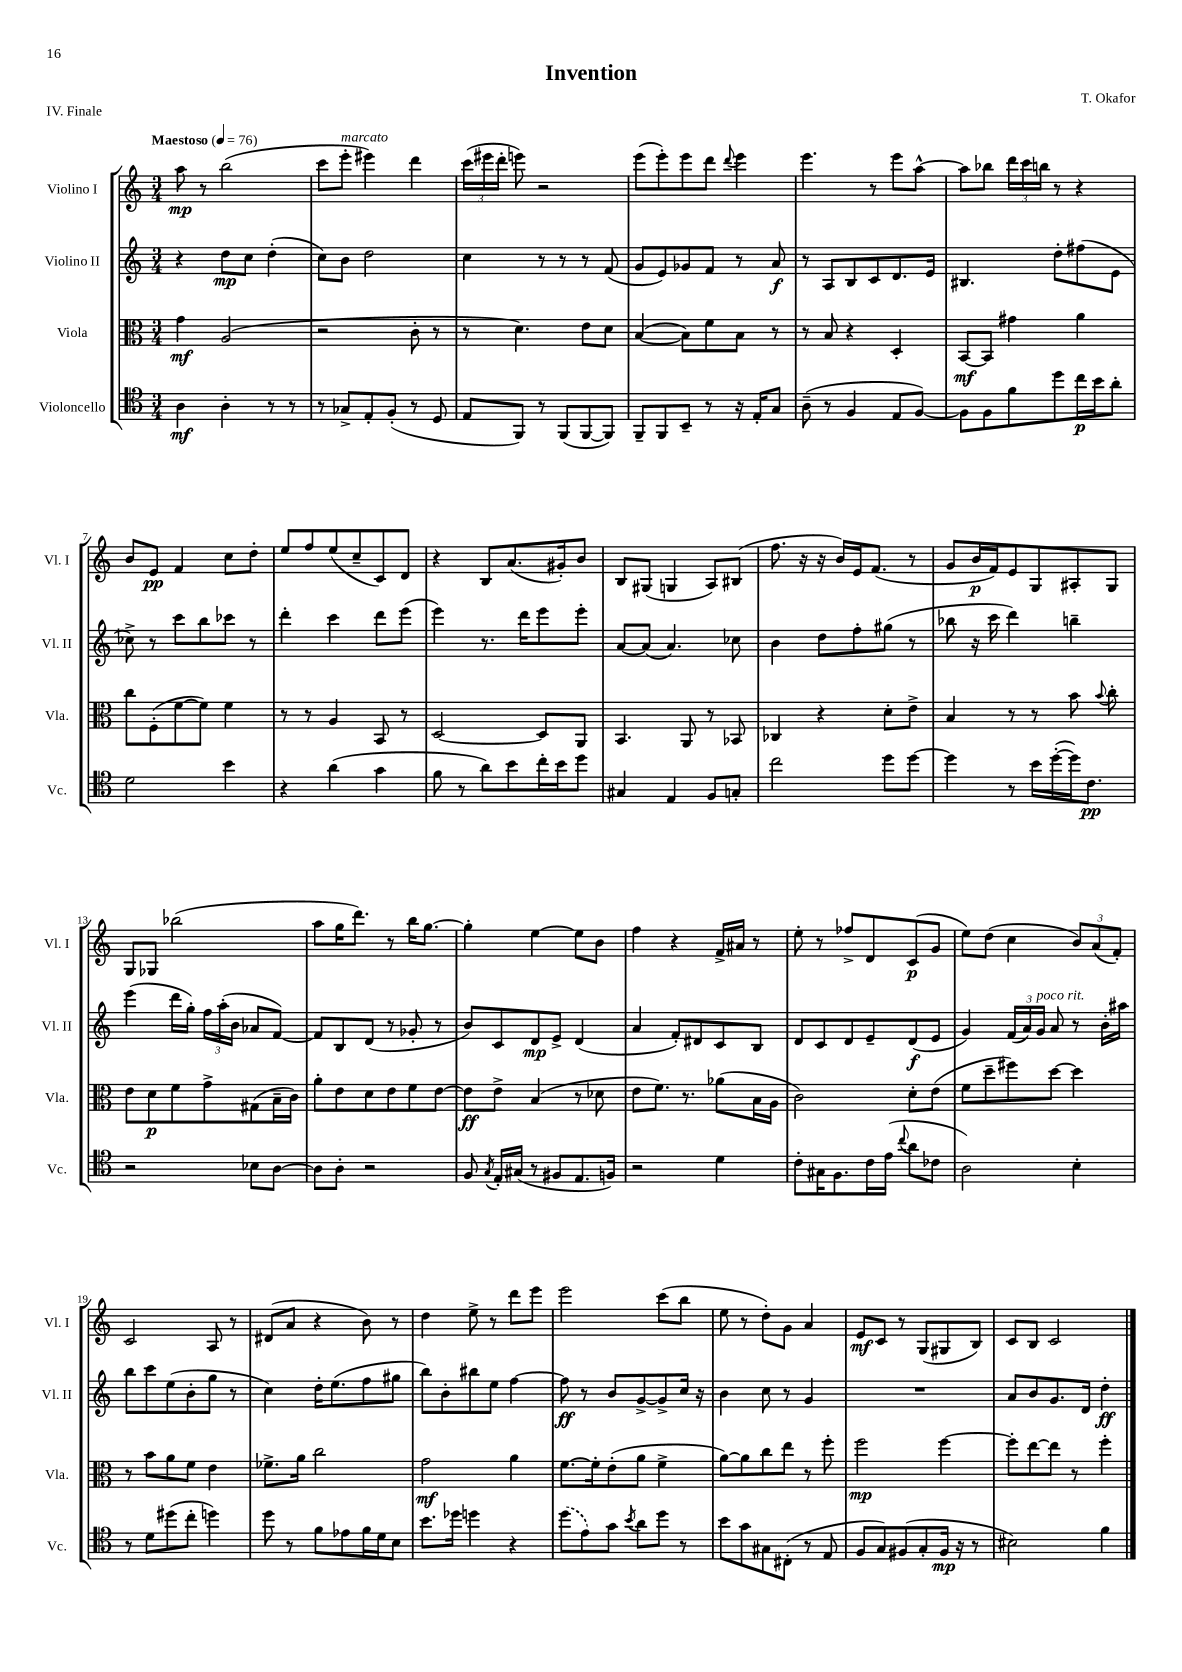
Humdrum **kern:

**kern	**kern	**kern	**kern
*staff4	*staff3	*staff2	*staff1
*clefC4	*clefC3	*clefG2	*clefG2
*k[]	*k[]	*k[]	*k[]
*M3/4	*M3/4	*M3/4	*M3/4
*MM76	*MM76	*MM76	*MM76
4A	4g	4r	8aa
.	.	.	8r
4A'	(2A	8dd	(2bb
.	.	8cc	.
8r	.	(4dd'	.
8r	.	.	.
=	=	=	=
8r	2r	8cc)	8ccc
8G-^	.	8b	8eee'
8E'	.	2dd	4eee#)
(8F'	.	.	.
8r	8c'	.	4ddd
8D	8r	.	.
=	=	=	=
8E	8r	4cc	(24ccc
.	.	.	24eee#
.	.	.	24ddd'
8FF)	4.d)	.	8eee)
8r	.	8r	2r
(8FF	.	8r	.
[8FF	8e	8r	.
8FF])	8d	(8f	.
=	=	=	=
8FF~	([4B	8g	(8eee
8FF	.	8e)	8eee')
8BB~	8B])	8g-	8eee
8r	8f	8f	8ddd
.	.	.	8qqddd
16r	8B	8r	4eee
16E'	.	.	.
8G	8r	8a	.
=	=	=	=
(8A~	8r	8r	4.eee
8r	8B	8A	.
4F	4r	8B	.
.	.	8c	8r
8E	4D'	8.d	8eee
[8F)	.	.	[8aa^^
.	.	16e	.
=	=	=	=
8F]	[8BB	4.B#	8aa]
8F	8BB]	.	8bb-
8f	4g#	.	24ddd
.	.	.	24ccc
.	.	.	24bb
8dd	.	8dd'	8r
16cc	4a	(8ff#	4r
16b	.	.	.
8a'	.	8e	.
=	=	=	=
2d	8cc	8cc-^)	8b
.	(8F'	8r	8e
.	[8f	8ccc	4f
.	8f])	8bb	.
4b	4f	8ccc-	8cc
.	.	8r	8dd'
=	=	=	=
4r	8r	4ddd'	8ee
.	8r	.	8ff
(4a	4A	4ccc	(8ee
.	.	.	8cc~
4g	8BB	8ddd	8c)
.	8r	(8eee	8d
=	=	=	=
8f	[2D	4eee)	4r
8r	.	.	.
8a)	.	8.r	8B
8b	.	.	(8.a
.	.	16ddd	.
16cc'	8D]	8eee	.
16b	.	.	16g#')
8dd	8AA	8eee'	8b
=	=	=	=
4G#	4.BB	[8a	8B
.	.	(8a]	(8G#
4E	.	4.a)	4G
.	8AA	.	.
8F	8r	.	8A)
8G'	8BB-	8cc-	(8B#
=	=	=	=
2cc	4C-	4b	8.ff
.	.	.	16r
.	4r	8dd	16r
.	.	.	16b)
.	.	8ff'	16e
.	.	.	(8.f
8dd	8d'	(8gg#	.
[8dd	8e^	8r	8r
=	=	=	=
4dd]	4B	8bb-	8g
.	.	16r	16b
.	.	16ccc	16f)
8r	8r	4ddd)	8e
16b	8r	.	8G
([16dd'	.	.	.
16dd])	8b	4bb~	8A#'
8.c	.	.	.
.	8qqb	.	.
.	8cc'	.	8G
=	=	=	=
2r	8e	(4eee	8G
.	8d	.	8G-
.	8f	16ddd	(2bb-
.	.	16gg')	.
.	8g^	24ff	.
.	.	(24aa'	.
.	.	24b	.
8B-	(8G#	8a-	.
[8A	16B~	[8f)	.
.	16c)	.	.
=	=	=	=
8A]	8a'	8f]	8aa
8A'	8e	8B	16gg
.	.	.	8.ddd)
2r	8d	(8d	.
.	8e	8r	8r
.	8f	8g-'	16bb
.	.	.	[8.gg
.	[8e	8r	.
=	=	=	=
8F	8e]	8b)	4gg']
8qG	.	.	.
16E'	8e^	8c	.
(16G#	.	.	.
8r	(4B	8d	[4ee
8F#	.	8e^	.
8.E	8r	(4d	8ee]
.	8d-	.	8b
16F)	.	.	.
=	=	=	=
2r	8e	4a	4ff
.	8.f)	.	.
.	.	8f')	4r
.	8.r	.	.
.	.	8d#	.
4d	(8a-	8c	16f^
.	.	.	16a#
.	16B	8B	8r
.	16A	.	.
=	=	=	=
8c'	2c)	8d	8ee'
16G#	.	8c	8r
8.F	.	.	.
.	.	8d	8ff-^
16c	.	8e~	8d
(16e	.	.	.
8qqcc	.	.	.
8a	8d'	(8d	(8c
8c-	(8e	8e	8g
=	=	=	=
2A)	8f	4g)	8ee)
.	8dd~	.	(8dd
.	8ff#)	(24f	4cc
.	.	24a)	.
.	.	24g	.
.	[8dd	8a	.
4B'	4dd]	8r	12b)
.	.	.	(12a
.	.	16b'	.
.	.	.	12f')
.	.	16aa#	.
=	=	=	=
8r	8r	8bb	2c
8d	8b	8ccc	.
(8dd#	8a	(8ee	.
8cc'	8f	8b'	.
4dd)	4e	8gg	8A
.	.	8r	8r
=	=	=	=
8dd	8.f-^	4cc)	(8d#
8r	.	.	8a
.	16a	.	.
8f	2cc	16dd'	4r
.	.	(8.ee	.
8e-	.	.	.
16f	.	8ff	8b)
16d	.	.	.
8B	.	8gg#	8r
=	=	=	=
8.b	2g	8bb)	4dd
.	.	8b'	.
16dd-	.	.	.
4dd	.	8bb#	8ee^
.	.	8ee	8r
4r	4a	[4ff	8ddd
.	.	.	8eee
=	=	=	=
(8dd	[8.f	8ff]	2eee
8e)	.	8r	.
.	16f']	.	.
8g	(8e'	8b	.
8qb	.	.	.
8a	8a	[8g^	.
8dd	4f^	8g^]	(8ccc
8r	.	16cc	8bb
.	.	16r	.
=	=	=	=
8b	[8a)	4b	8ee
8g	8a]	.	8r
8G#	8cc	8cc	8dd')
(8C#'	8ee	8r	8g
8r	8r	4g	4a
8E	8ff'	.	.
=	=	=	=
8F	2ff	2.r	8e
8G)	.	.	8c
(8F#	.	.	8r
8G'	.	.	(8G
16F#	[4ff	.	8G#
16r	.	.	.
8r	.	.	8B)
=	=	=	=
2B#)	8ff']	8a	8c
.	[8ee	8b	8B
.	8ee]	8.g	2c
.	8r	.	.
.	.	16d	.
4f	4ff'	4dd'	.
==	==	==	==
*-	*-	*-	*-
